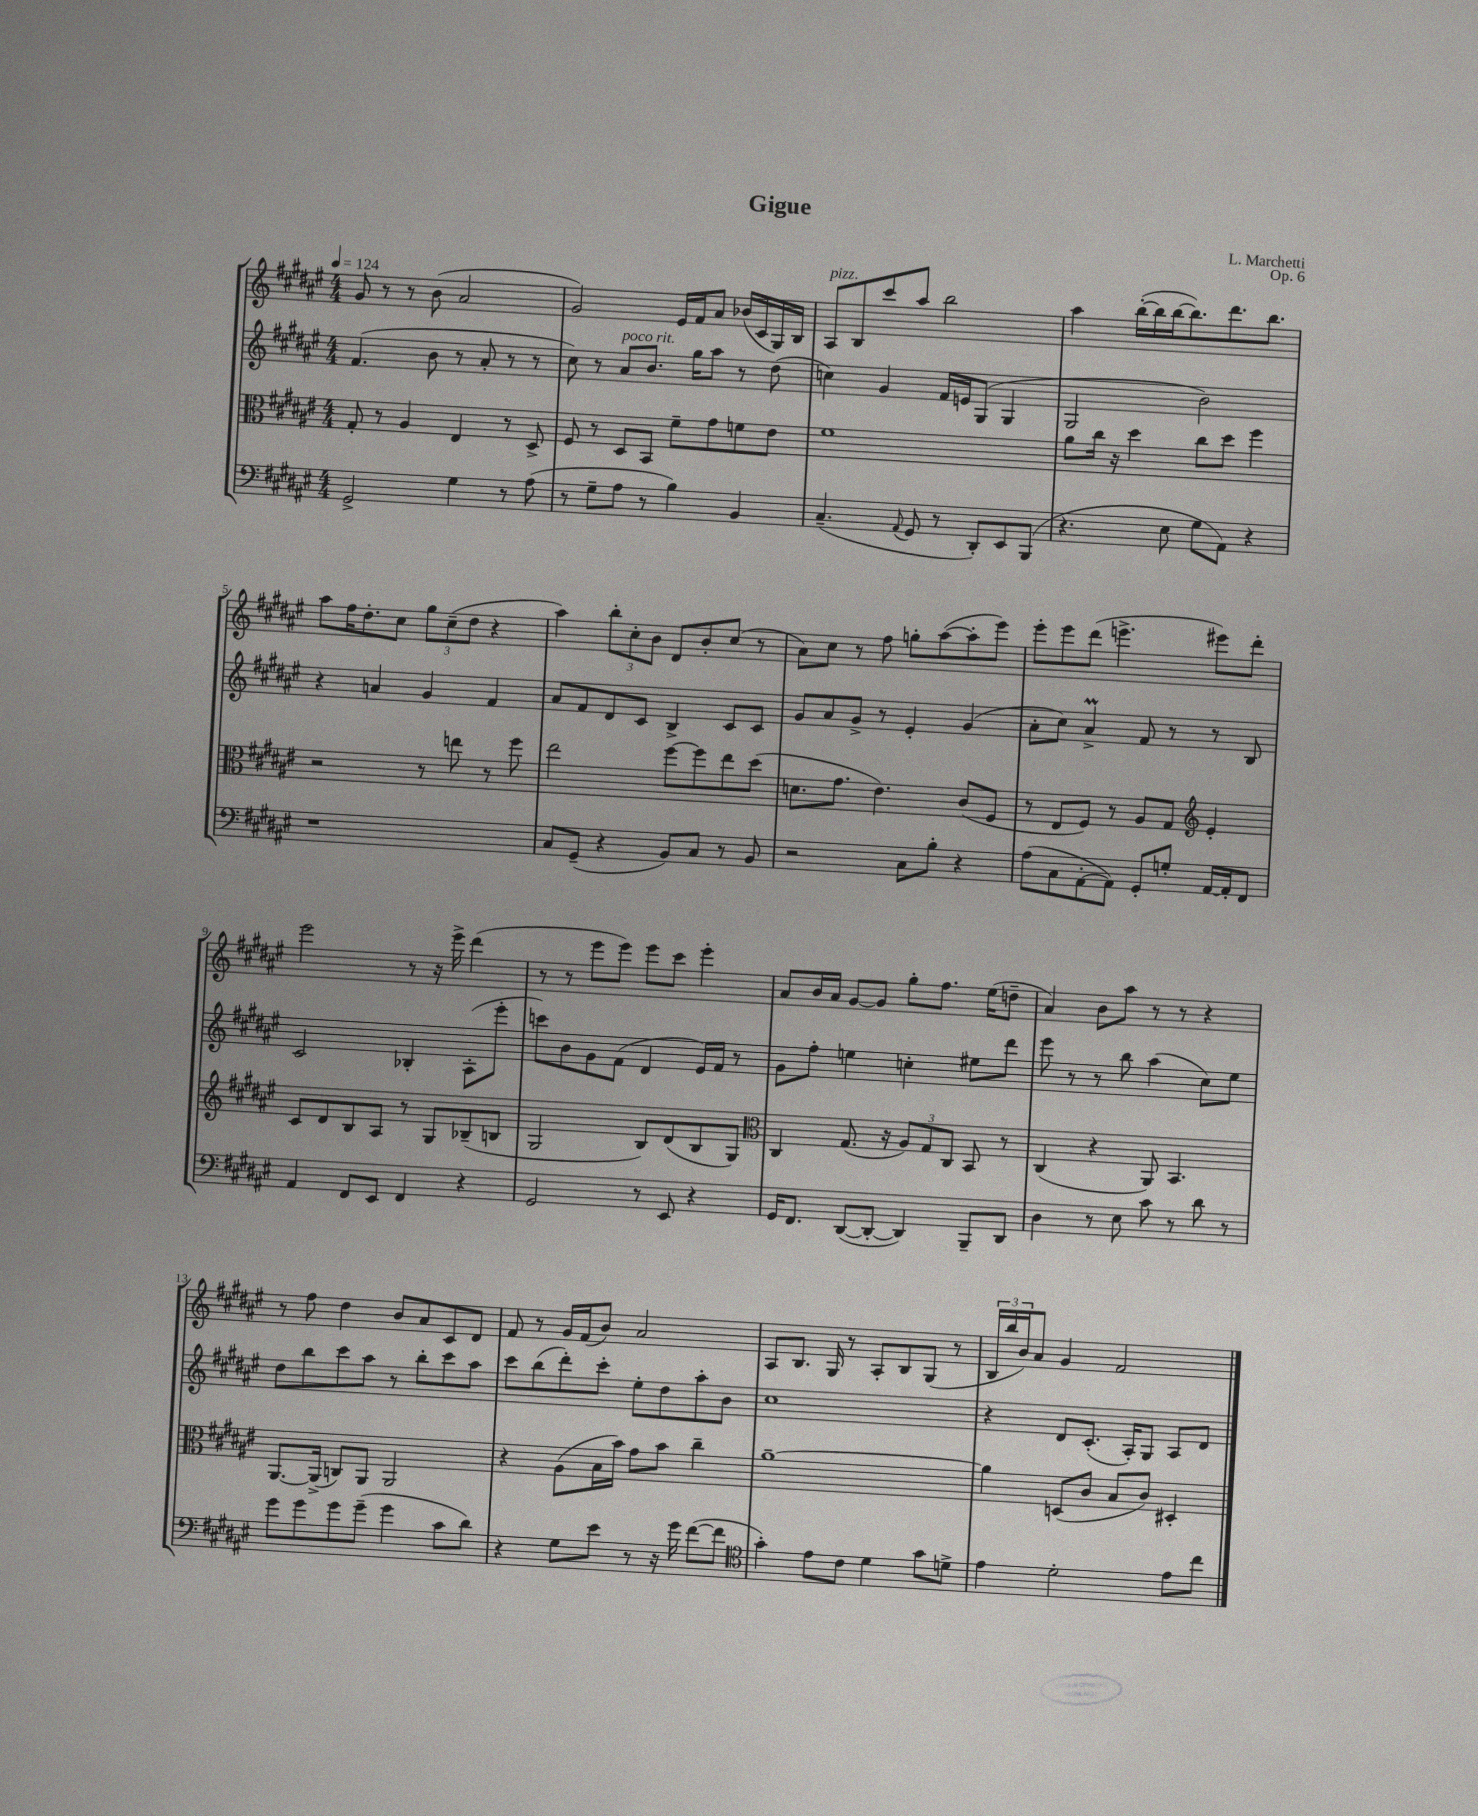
\header { title = "Gigue" composer = "L. Marchetti" opus = "Op. 6" }
<<
\new StaffGroup <<
\new Staff = "s0" {
    \clef treble \key fis \major \numericTimeSignature \time 4/4 \tempo 4 = 124
    gis'8 r8 r8 b'8( ais'2 |
    gis'2) eis'16 fis'16 ais'8 bes'16( cis'16 gis16) b16 |
    ais8^\markup { \italic "pizz." } b8 cis'''8 ais''8 b''2 |
    ais''4 b''16~-.( b''16 b''16~ b''8.) dis'''8. b''8. |
    ais''8 fis''16 dis''8.-. cis''8 \tuplet 3/2 { gis''8 cis''8--( dis''8 } r4 |
    ais''4) \tuplet 3/2 { b''8-. cis''8-. b'8 } dis'8 b'8-. cis''8( r8 |
    ais'8) cis''8 r8 fis''8 g''8-. ais''8~( ais''8-. eis'''8) |
    eis'''8-. eis'''8 dis'''8( e'''4.-> eis'''8) dis'''8-. |
    eis'''2 r8 r16 eis'''16-> dis'''4( |
    r8 r8 eis'''8 eis'''8) eis'''8 cis'''8 eis'''4-. |
    ais'8 b'16 ais'16 gis'8~ gis'8 gis''8-. fis''8. eis''16( d''8-- |
    ais'4) b'8 ais''8 r8 r8 r4 |
    r8 fis''8 dis''4 b'8 ais'8 cis'8 dis'8 |
    fis'8 r8 gis'16 fis'16( b'8) ais'2 |
    ais8 b8. gis16 r8 ais8-. b8 gis8( r8 |
    \tuplet 3/2 { b16 b''16 b'16) } ais'8 gis'4 fis'2 \bar "|." |
}
\new Staff = "s1" {
    \clef treble \key fis \major \numericTimeSignature \time 4/4
    fis'4.( b'8 r8 ais'8-. r8 r8 |
    cis''8) r8 ais'8^\markup { \italic "poco rit." } b'8. gis''16 ais''8 r8 dis''8( |
    c''4) gis'4 fis'16 e'16 gis8( gis4 |
    gis2 b'2) |
    r4 a'4 gis'4 fis'4 |
    ais'8 fis'8 dis'8 cis'8 b4-> cis'8 cis'8 |
    gis'8 ais'8 gis'8-> r8 eis'4-. gis'4( |
    ais'8-. cis''8) ais'4->\prall fis'8 r8 r8 b8 |
    cis'2 bes4-. ais8-.( eis'''8-. |
    c'''8) b'8 gis'8 fis'8( dis'4 eis'16) fis'16 r8 |
    gis'8 fis''8-. e''4 c''4-. eis''8 dis'''8 |
    eis'''8 r8 r8 b''8 ais''4( cis''8) eis''8 |
    dis''8 b''8 cis'''8 ais''8 r8 b''8-. cis'''8 ais''8 |
    cis'''8 b''8( dis'''8-.) cis'''8-. eis''8-. dis''8 ais''8-. b'8 |
    cis''1 |
    r4 dis'8 cis'8.-.( ais16-.) gis8 ais8 dis'8 \bar "|." |
}
\new Staff = "s2" {
    \clef alto \key fis \major \numericTimeSignature \time 4/4
    gis8-. r8 ais4 eis4 r8 dis8-> |
    fis8 r8 dis8 b,8 fis'8-- gis'8 f'8 eis'8 |
    fis'1 |
    ais'8 cis''16 r16 dis''4 cis''8 dis''8 fis''4 |
    r2 r8 e''8 r8 fis''8 |
    eis''2 fis''8~ fis''8 eis''8 dis''8( |
    d'8. gis'8. eis'4.) cis'8( fis8 |
    r8 eis8 fis8) r8 ais8 gis8 \clef treble eis'4-. |
    cis'8 dis'8 b8 ais8 r8 gis8 bes8--( b8 |
    gis2 b8) dis'8( b8 gis8) |
    \clef alto cis4 gis8.( r16 \tuplet 3/2 { ais8) gis8 cis8 } b,8 r8 |
    cis4( r4 ais,8) b,4. |
    ais,8.~ ais,16->( c8) ais,8 ais,2 |
    r4 ais8( b16 b'16) gis'8 b'8 cis''4-- |
    ais'1~-- |
    ais'4 d8( cis'8 b8 cis'8) dis4-. \bar "|." |
}
\new Staff = "s3" {
    \clef bass \key fis \major \numericTimeSignature \time 4/4
    gis,2-> gis4 r8 ais8( |
    r8 gis8-- ais8 r8 b4) b,4 |
    cis4.--( \appoggiatura { ais,8 } gis,8 r8 dis,8-.) eis,8 b,,8( |
    r4. eis8 gis8 ais,8) r4 |
    r1 |
    cis8 gis,8--( r4 b,8) cis8 r8 b,8 |
    r2 cis8 b8-. r4 |
    ais8( cis8 ais,8~-. ais,8) gis,8-. g8-. ais,16~ ais,16-. fis,8 |
    ais,4 fis,8 eis,8 fis,4 r4 |
    gis,2 r8 eis,8 r4 |
    gis,16 fis,8. dis,8~( dis,8~-. dis,4) b,,8-- dis,8 |
    dis4 r8 eis8 cis'8 r8 dis'8 r8 |
    gis'8 gis'8 gis'8 gis'8--( gis'4 cis'8 dis'8) |
    r4 gis8 eis'8 r8 r16 gis'16 fis'8~( fis'8 |
    \clef tenor gis'4-.) eis'8 cis'8 dis'4 gis'8 d'8-> |
    eis'4 dis'2-. eis'8 cis''8 \bar "|." |
}
>>
>>
